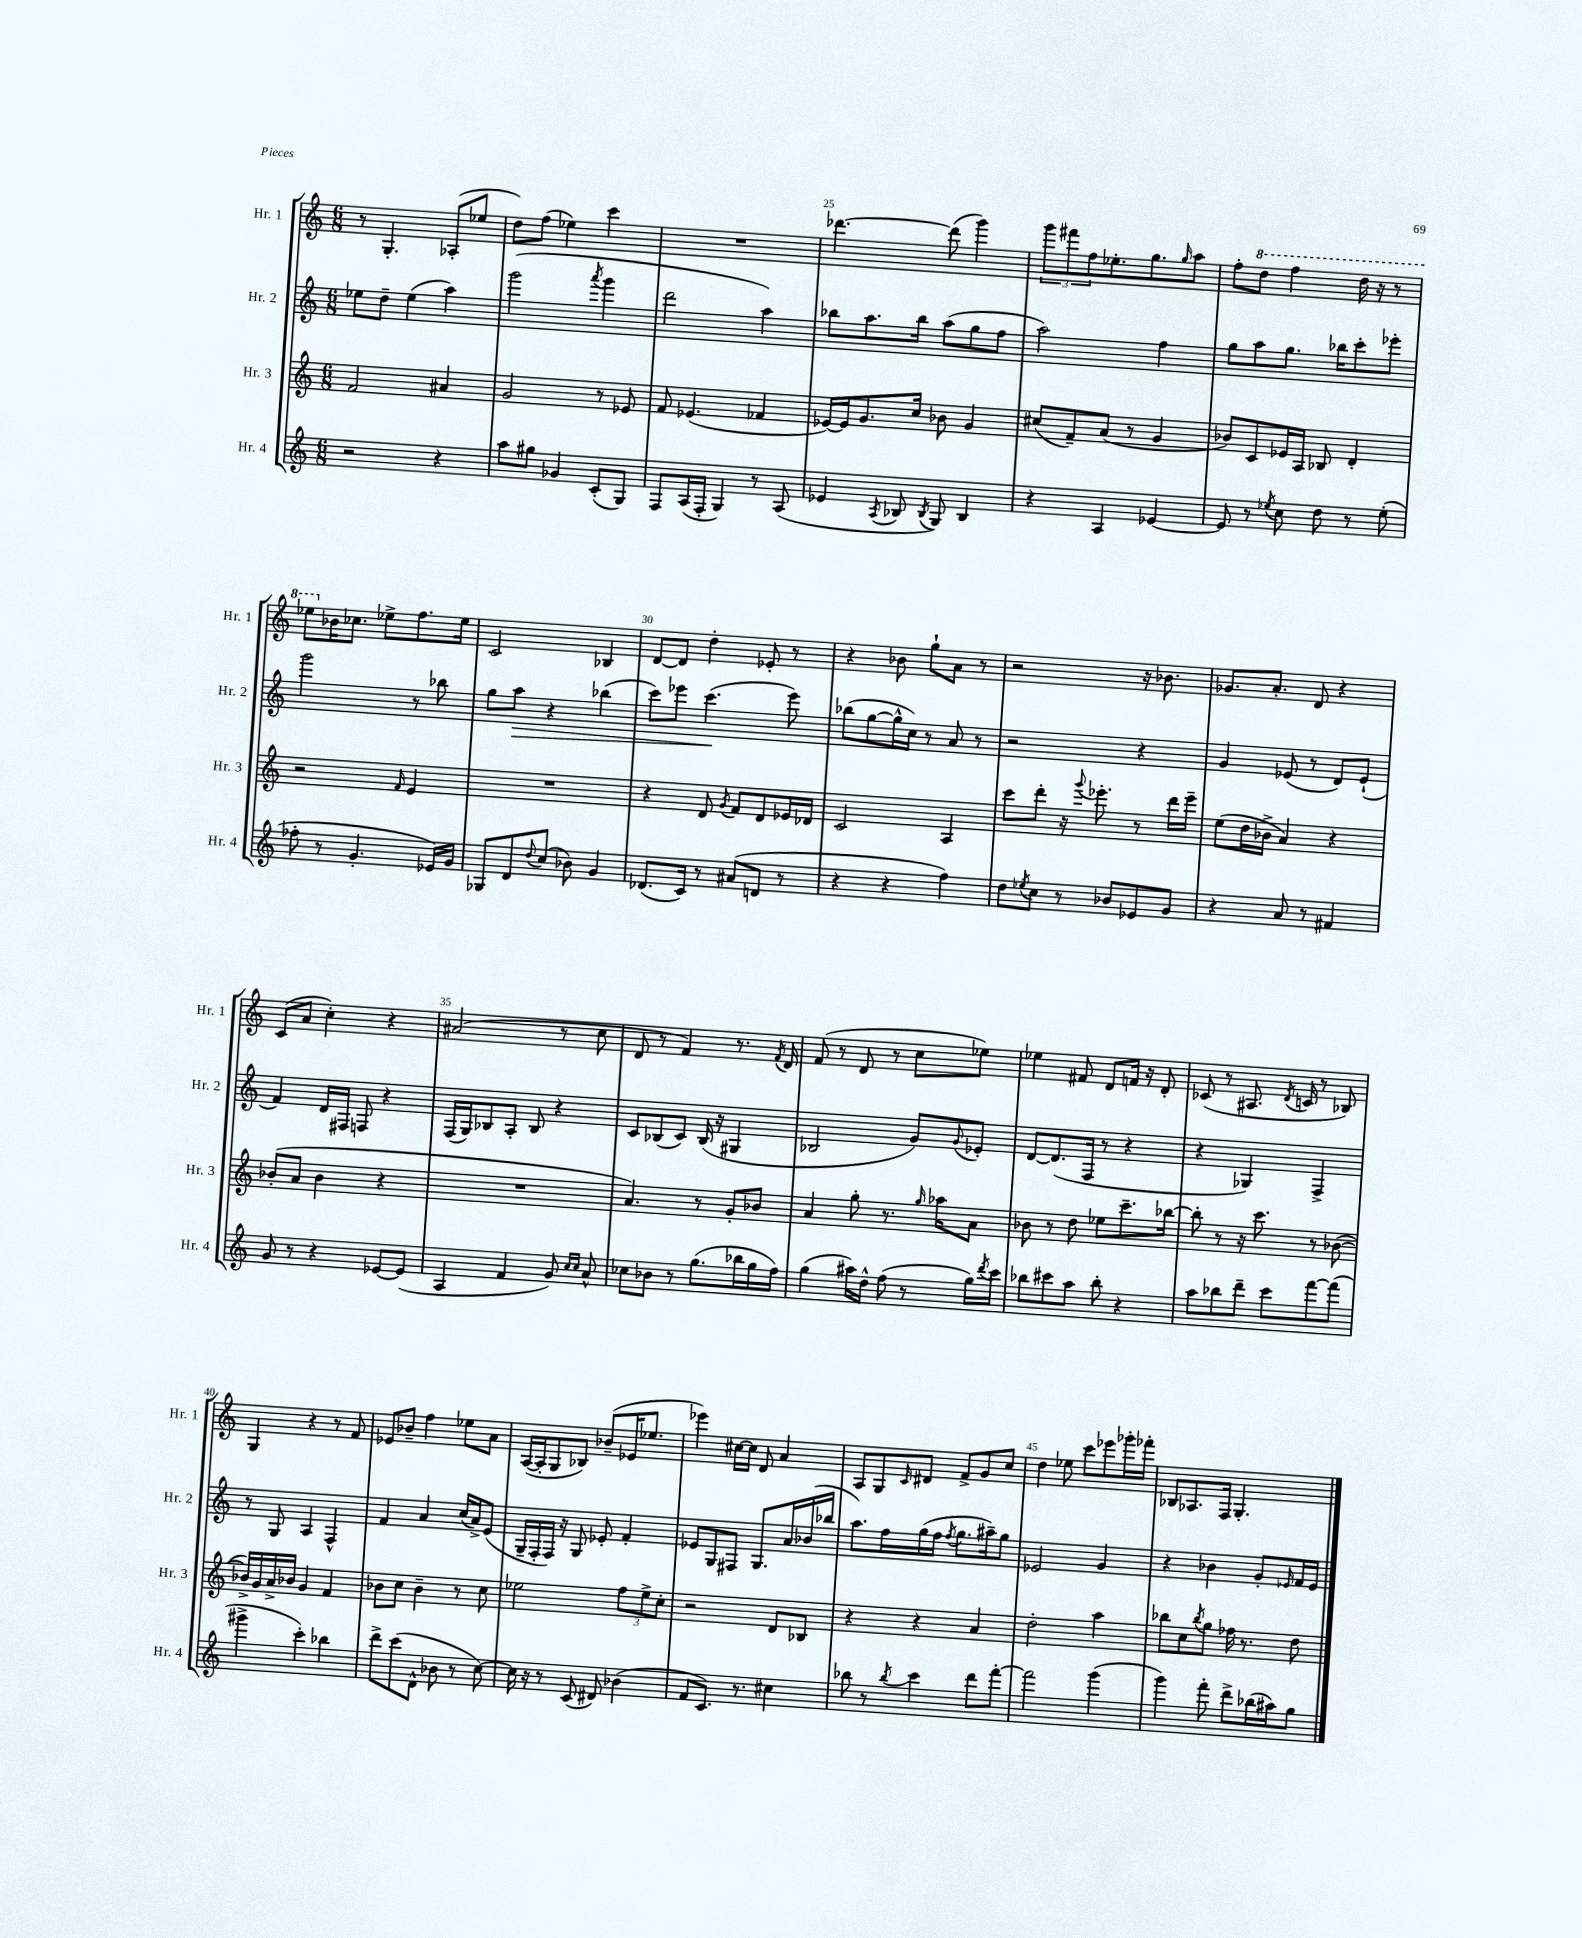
<<
\new StaffGroup <<
\new Staff = "s0" \with { instrumentName = "Hr. 1" shortInstrumentName = "Hr. 1" } {
    \clef treble \key c \major \numericTimeSignature \time 6/8
    r8 g4.-. aes8-.( ees''8 |
    d''8) f''8( ees''4) c'''4 |
    R2. |
    des'''4.~ des'''8( g'''4) |
    \tuplet 3/2 { g'''8 fis'''8 f''8 } ees''8.-. g''8. \grace { g''16 } a''8 |
    f''8-. \ottava #1 d'''8 f'''4 d'''16 r16 r8 |
    ees'''8 \ottava #0 bes'16 ces''8. ees''8-> f''8. ees''16 |
    c'2 bes4 |
    d'8~ d'8 d''4-. ees'8-. r8 |
    r4 bes'8 g''8-! a'8 r8 |
    r2 r16 bes'8. |
    ges'8. a'8.-. d'8 r4 |
    c'8( a'8 c''4-.) r4 |
    ais'2( r8 c''8 |
    d'8 r8 f'4) r8. \acciaccatura { f'8 } d'16 |
    f'8( r8 d'8 r8 c''8 ees''8) |
    ees''4 fis'8 d'8 f'16 r16 d'8-. |
    ces'8( r8 ais8. \acciaccatura { d'8 } c'16 r8 bes8) |
    g4 r4 r8 f'8 |
    ees'8 bes'8-- f''4 ees''8 a'8 |
    a16~( a16-. g8 bes8) bes'8--( ees'16 ees''8. |
    ees'''4) cis''16~ cis''16 d'8 a'4 |
    a8 g8 \grace { c'16 } dis'8 f'8-> g'8 c''8 |
    d''4 ees''8 c'''8 ees'''8 ges'''16-. fes'''16-. |
    bes8 aes8. f16 g4.-. \bar "|." |
}
\new Staff = "s1" \with { instrumentName = "Hr. 2" shortInstrumentName = "Hr. 2" } {
    \clef treble \key c \major \numericTimeSignature \time 6/8
    ees''8 d''8-- ees''4( a''4) |
    g'''2( \acciaccatura { a'''8 } g'''4 |
    d'''2 a''4) |
    bes''8 a''8. bes''16 a''8( g''8 f''8 |
    a''2) f''4 |
    g''8 a''8 g''8. bes''16 c'''8-. ees'''8-. |
    g'''2 r8 bes''8 |
    g''8 a''8\> r4 bes''4( |
    c'''8) ees'''8 c'''4.\!( ees'''8) |
    bes''8( g''8~ g''16-^ c''16) r8 a'8 r8 |
    r2 r4 |
    g'4 ees'8( r8 d'8) ees'8-!( |
    f'4) d'16 fis16 f8 r4 |
    f16( g16) bes8 a8-. bes8 r4 |
    c'8 bes8( c'8) bes16( r16 gis4 |
    bes2 g'8) \appoggiatura { g'8 } ees'8-. |
    d'8~ d'8.( f16 r8 r4 |
    r4 ges4) f4-> |
    r8 g8 a4 f4-^ |
    f'4 a'4 c''16( a'16->) e'8( |
    g16-- f16-. f16) r16 g8 ees'8-. f'4-. |
    ees'8 g8 fis8 g8. a'16 bes'16( bes''16 |
    a''8.) f''16 g''16( f''16 \acciaccatura { f''8 } g''8. ais''16--) g''8 |
    ees'2 g'4 |
    r4 bes'4 g'8-. \grace { ees'16 } f'16 ees'16 \bar "|." |
}
\new Staff = "s2" \with { instrumentName = "Hr. 3" shortInstrumentName = "Hr. 3" } {
    \clef treble \key c \major \numericTimeSignature \time 6/8
    f'2 ais'4 |
    g'2 r8 ees'8 |
    f'8 ees'4.( fes'4 |
    ees'16~) ees'16 g'8. c''16 bes'8 g'4 |
    cis''8( f'8--) a'8( r8 g'4 |
    bes'8) c'8 ees'16 a16 bes8 d'4-. |
    r2 \grace { f'16 } e'4 |
    R2. |
    r4 d'8 \acciaccatura { g'8 } f'8 d'8 ees'16 des'16 |
    c'2 a4 |
    c'''8 d'''8-. r16 \appoggiatura { g'''8 } ees'''8.-. r8 d'''16 ees'''16-- |
    e''8( d''16 bes'16-> a'4) r4 |
    bes'8-.( a'8 bes'4 r4 |
    R2. |
    a'4.) r8 g'8-. bes'8 |
    a'4 g''8-. r8. \grace { g''16 } aes''16 a'8 |
    bes'8 r8 d''8 ees''8 c'''8.-- bes''16~ |
    bes''8-. r8 r16 c'''8. r8 bes'8~( |
    bes'16->) g'16 a'16-> bes'16 g'4 f'4 |
    bes'8 c''8 bes'4-- r8 c''8 |
    ees''2 \tuplet 3/2 { f''8 ees''8-> c''8-. } |
    r2 d'8 bes8 |
    r4 r4 a'4 |
    d''2-. a''4 |
    bes''8 c''8 \acciaccatura { bes''8 } g''8 fes''16 r8. d''8 \bar "|." |
}
\new Staff = "s3" \with { instrumentName = "Hr. 4" shortInstrumentName = "Hr. 4" } {
    \clef treble \key c \major \numericTimeSignature \time 6/8
    r2 r4 |
    a''8 gis''8 ges'4 c'8-.( g8) |
    f8 a16( f16-. g4) r8 a8( |
    ees'4 \acciaccatura { a8 } bes8 \acciaccatura { bes8 } g8) bes4 |
    r4 a4 ees'4~ |
    ees'8 r8 \acciaccatura { ees''8 } c''8 d''8 r8 ees''8-.( |
    fes''8-. r8 g'4.-. ees'16) g'16 |
    ges8 d'8 \appoggiatura { d''8 } c''8( bes'8) g'4 |
    des'8.( c'16) r8 ais'8( d'8 r8 |
    r4 r4 f''4) |
    d''8 \acciaccatura { ees''8 } c''8 r8 bes'8 ees'8 g'8 |
    r4 a'8 r8 fis'4 |
    g'8 r8 r4 ees'8~ ees'8( |
    a4 f'4 g'8) \grace { c''16 c''16 } a'8-^ |
    ces''8 bes'8 r8 g''8.( bes''16 g''16 f''16) |
    g''4( ais''16) d''16-^ f''8( r8 g''16) \acciaccatura { d'''8 } c'''16 |
    bes''8 cis'''8 a''8 bes''8-. r4 |
    a''8 bes''8 d'''8-- c'''8 f'''8~ f'''8( |
    gis'''4-> c'''4-.) bes''4 |
    d'''8-> c'''8( d'8-^ bes'8 r8 c''8~) |
    c''16 r16 r8 c'8( dis'8) bes'4( |
    f'8 c'8.) r8. cis''4 |
    bes''8 r8 \acciaccatura { bes''8 } c'''4 d'''8 f'''8~-. |
    f'''2 g'''4( |
    g'''4) f'''8-. d'''8-> bes''16( ais''16) g''8 \bar "|." |
}
>>
>>
\layout { \context { \Score currentBarNumber = #22 \override BarNumber.break-visibility = ##(#f #t #t) barNumberVisibility = #(every-nth-bar-number-visible 5) } }
